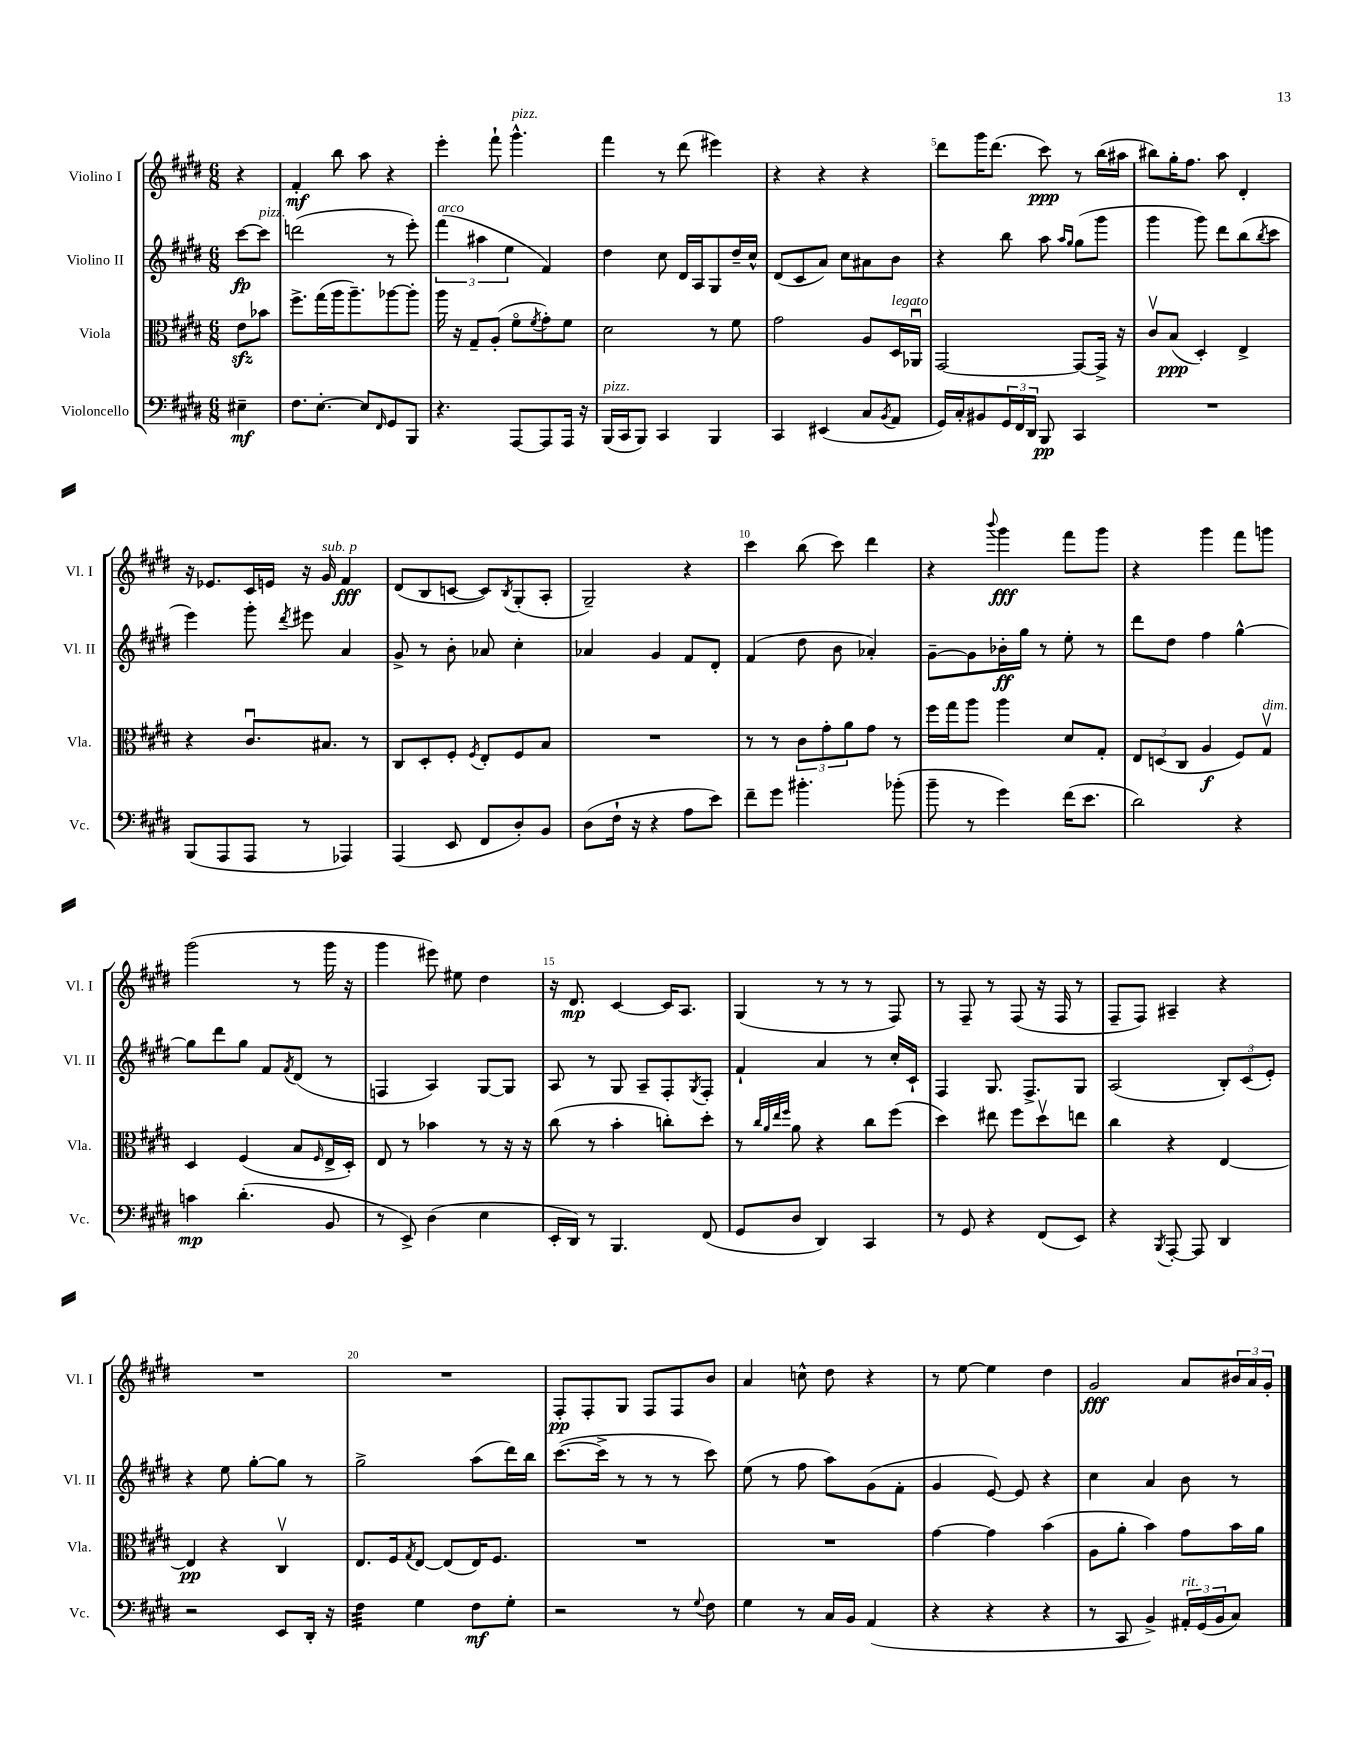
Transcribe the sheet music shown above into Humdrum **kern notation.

**kern	**kern	**kern	**kern
*staff4	*staff3	*staff2	*staff1
*clefF4	*clefC3	*clefG2	*clefG2
*k[f#c#g#d#]	*k[f#c#g#d#]	*k[f#c#g#d#]	*k[f#c#g#d#]
*M6/8	*M6/8	*M6/8	*M6/8
4E#~\	8e\L	[8ccc#\L	4r
.	8b-\J	8ccc#\]J	.
=	=	=	=
8.F#\L	8.ff#^\L	(2ddd\	4f#'/
[8.E'\J	(16gg#\L	.	.
.	16aa\J	.	8bb\
.	8.aa~\)	.	.
8E/]L	.	.	8aa\
16qqFF#/	.	.	.
8GG#/	[8aa-\	8r	4r
8BBB/J	8aa-'\]J	8eee'\)	.
=	=	=	=
4.r	16aa\	(6fff#\	4eee'\
.	16r	.	.
.	8G#~/L	.	.
.	.	6aa#\	.
.	(8A'/J	.	8fff#`\
.	.	6ee\	.
[8AAA/L	8f#o\L	.	4.ggg#^^\
.	8qf#/	.	.
8AAA/]	8g#'\)	4f#/)	.
16AAA/Jk	8f#\J	.	.
16r	.	.	.
=	=	=	=
(16BBB/LL	2d#\	4dd#\	4fff#\
16CC#/J	.	.	.
8BBB/J)	.	.	.
4CC#/	.	8cc#\	8r
.	.	16d#/LL	(8ddd#\
.	.	16A/J	.
4BBB/	8r	8G#/	4eee#\)
.	8f#\	16dd#~/L	.
.	.	16cc#^^/JJ	.
=	=	=	=
4CC#/	2g#\	(8d#/L	4r
.	.	8c#/	.
(4EE#/	.	8a/J)	4r
.	.	8cc#\L	.
8C#/L	8A/L	8a#\	4r
8qBB/	.	.	.
8AA/J	16D#/L	8b\J	.
.	16AA-u/JJ	.	.
=	=	=	=
16GG#/LL)	[2GG#/	4r	8ddd#\L
16C#'/J	.	.	.
8BB#/	.	.	16ggg#\K
.	.	.	(8.ddd#\J
24GG#/L	.	8bb\	.
24FF#/	.	.	.
24DD#/JJ	.	.	.
8BBB/	.	8aa\	8ccc#\)
.	.	16qqaa/LL	.
.	.	16qqgg#/JJ	.
4CC#/	8GG#/_L	(8gg#\L	8r
.	16GG#^/]Jk	8ggg#\J	(16bb\LL
.	16r	.	16aa#\JJ
=	=	=	=
2.r	8c#v/L	4ggg#\	8bb#\L)
.	(8B/J	.	16gg#'\K
.	.	.	8.ff#\J
.	4D#'/)	8ggg#\)	.
.	.	8ddd#\L	8aa\
.	4E^/	(8bb\	4d#'/
.	.	8qbb/	.
.	.	8ccc#\J	.
=	=	=	=
(8BBB/L	4r	4eee\)	16r
.	.	.	8.e-/L
8AAA/	.	.	.
8AAA/J	8.c#u/L	8ggg#'\	16c#/L
.	.	.	16e/JJ
.	.	8qddd#/	.
8r	.	8eee#\	16r
.	8.B#/J	.	16g#/
4AAA-/)	.	4a/	4f#/
.	8r	.	.
=	=	=	=
(4AAA/	8C#/L	8g#^/	(8d#/L
.	8D#'/	8r	8B/
8EE/	8F#'/J	8b'\	[8c/J
.	8qF#/	.	.
8FF#/L	8E'/L	8a-/	8c/]L)
.	.	.	8qB/
8D#'/)	8F#/	4cc#'\	(8G#'/
8BB/J	8B/J	.	8A'/J
=	=	=	=
(8D#\L	2.r	4a-/	2G#~/)
16F#`\Jk	.	.	.
16r	.	.	.
4r	.	4g#/	.
8A\L	.	8f#/L	4r
8e\J)	.	8d#'/J	.
=	=	=	=
8f#~\L	8r	(4f#/	4ccc#\
8g#\J	8r	.	.
4.b#'\	12c#\L	8dd#\	(8bb\
.	12g#'\	.	.
.	.	8b\	8ccc#\)
.	12a\	.	.
.	8g#\J	4a-'/)	4ddd#\
(8b-'\	8r	.	.
=	=	=	=
8b~\	16ff#\LL	[8g#~\L	4r
.	16gg#\J	.	.
8r	8aa\J	8g#\]	.
.	.	.	8qqbbb/
4g#\)	4aa\	16b-'\L	4ggg#\
.	.	16gg#\JJ	.
.	.	8r	.
(16f#\LK	8d#/L	8ee'\	8fff#\L
8.e\J	.	.	.
.	8G#'/J	8r	8ggg#\J
=	=	=	=
2d#\)	12E/L	8ddd#\L	4r
.	(12D/	.	.
.	.	8dd#\J	.
.	12C#/J	.	.
.	4A/	4ff#\	4ggg#\
4r	8F#/L)	[4gg#^^\	8fff#\L
.	8G#v/J	.	8ggg\J
=	=	=	=
4c\	4D#/	8gg#\]L	(2ggg#\
.	.	8ddd#\	.
(4.d#'\	(4F#/	8gg#\J	.
.	.	8f#/L	.
.	.	8qf#/	.
.	8B/L	(8d#/J	8r
.	16qqF#/	.	.
8BB/	16E^/L	8r	16ggg#\
.	16D#'/JJ)	.	16r
=	=	=	=
8r	8E/	4F/	4ggg#\
8EE^/)	8r	.	.
(4D#\	4b-\	4A/)	8eee#\)
.	.	.	8ee#\
4E\	8r	[8G#/L	4dd#\
.	16r	8G#/]J	.
.	16r	.	.
=	=	=	=
16EE'/LL	(8cc#\	8A/	16r
16DD#/JJ)	.	.	8.d#/
8r	8r	8r	.
4.BBB/	4b'\	8G#/	[4c#/
.	.	8A~/L	.
.	8cc'\L)	8F#'/	16c#/]LK
.	.	.	8.A/J
.	.	8qG#/	.
(8FF#/	8dd#'\J	8F#'/J	.
=	=	=	=
8GG#/L	8r	4f#`/	(4G#/
.	32qqcc#/LLL	.	.
.	32qqa/	.	.
.	32qqee/	.	.
.	32qqff#/JJJ	.	.
8D#/J	8a\	.	.
4DD#/)	4r	4a/	8r
.	.	.	8r
4CC#/	8cc#\L	8r	8r
.	(8ff#\J	16cc#'/LL	8F#/)
.	.	16c#`/JJ	.
=	=	=	=
8r	4dd#\)	4F#/	8r
8GG#/	.	.	8F#~/
4r	8ee#\	8.G#/	8r
.	8ff#\L	.	(8F#/
.	.	8.F#^/L	.
(8FF#/L	8dd#v\	.	16r
.	.	.	16F#/
8EE/J)	8ee\J	8G#/J	8r
=	=	=	=
4r	4cc#\	(2A/	8F#~/L
.	.	.	8F#/J)
8qBBB/	.	.	.
[8AAA'/	4r	.	4A#~/
8AAA/]	.	.	.
4DD#/	[4E/	12B'/L)	4r
.	.	(12c#/	.
.	.	12e'/J)	.
=	=	=	=
2r	4E/]	4r	2.r
.	4r	8ee\	.
.	.	[8gg#'\L	.
8EE/L	4C#v/	8gg#\]J	.
16DD#'/Jk	.	8r	.
16r	.	.	.
=	=	=	=
4F#\	8.E/L	2gg#^\	2.r
.	16F#/k	.	.
.	8qG#/	.	.
4G#\	[8E/J	.	.
.	(8E/]L	.	.
8F#\L	16E/K)	(8aa\L	.
.	8.F#/J	.	.
8G#'\J	.	16ddd#\L)	.
.	.	16bb\JJ	.
=	=	=	=
2r	2.r	([8.ccc#\L	8F#'/L
.	.	.	8F#'/
.	.	16ccc#^\]Jk	.
.	.	8r	8G#/J
.	.	8r	8F#/L
8r	.	8r	8F#/
8qqG#/	.	.	.
8F#\	.	8ccc#\)	8b/J
=	=	=	=
4G#\	2.r	(8ee\	4a/
.	.	8r	.
8r	.	8ff#\	8cc^^\
16C#/LL	.	8aa\L)	8dd#\
16BB/JJ	.	.	.
(4AA/	.	(8g#\	4r
.	.	8f#'\J	.
=	=	=	=
4r	[4g#\	4g#/	8r
.	.	.	[8ee\
4r	4g#\]	[8e/)	4ee\]
.	.	8e/]	.
4r	(4b\	4r	4dd#\
=	=	=	=
8r	8A\L	4cc#\	2g#/
8CC#/	8a'\J	.	.
4BB^/)	4b\)	4a/	.
24AA#'/LL	8g#\L	8b\	8a/L
(24GG#/	.	.	.
24BB/J	.	.	.
8C#/J)	16b\L	8r	24b#/L
.	.	.	24a/
.	16a\JJ	.	.
.	.	.	24g#'/JJ
==	==	==	==
*-	*-	*-	*-
